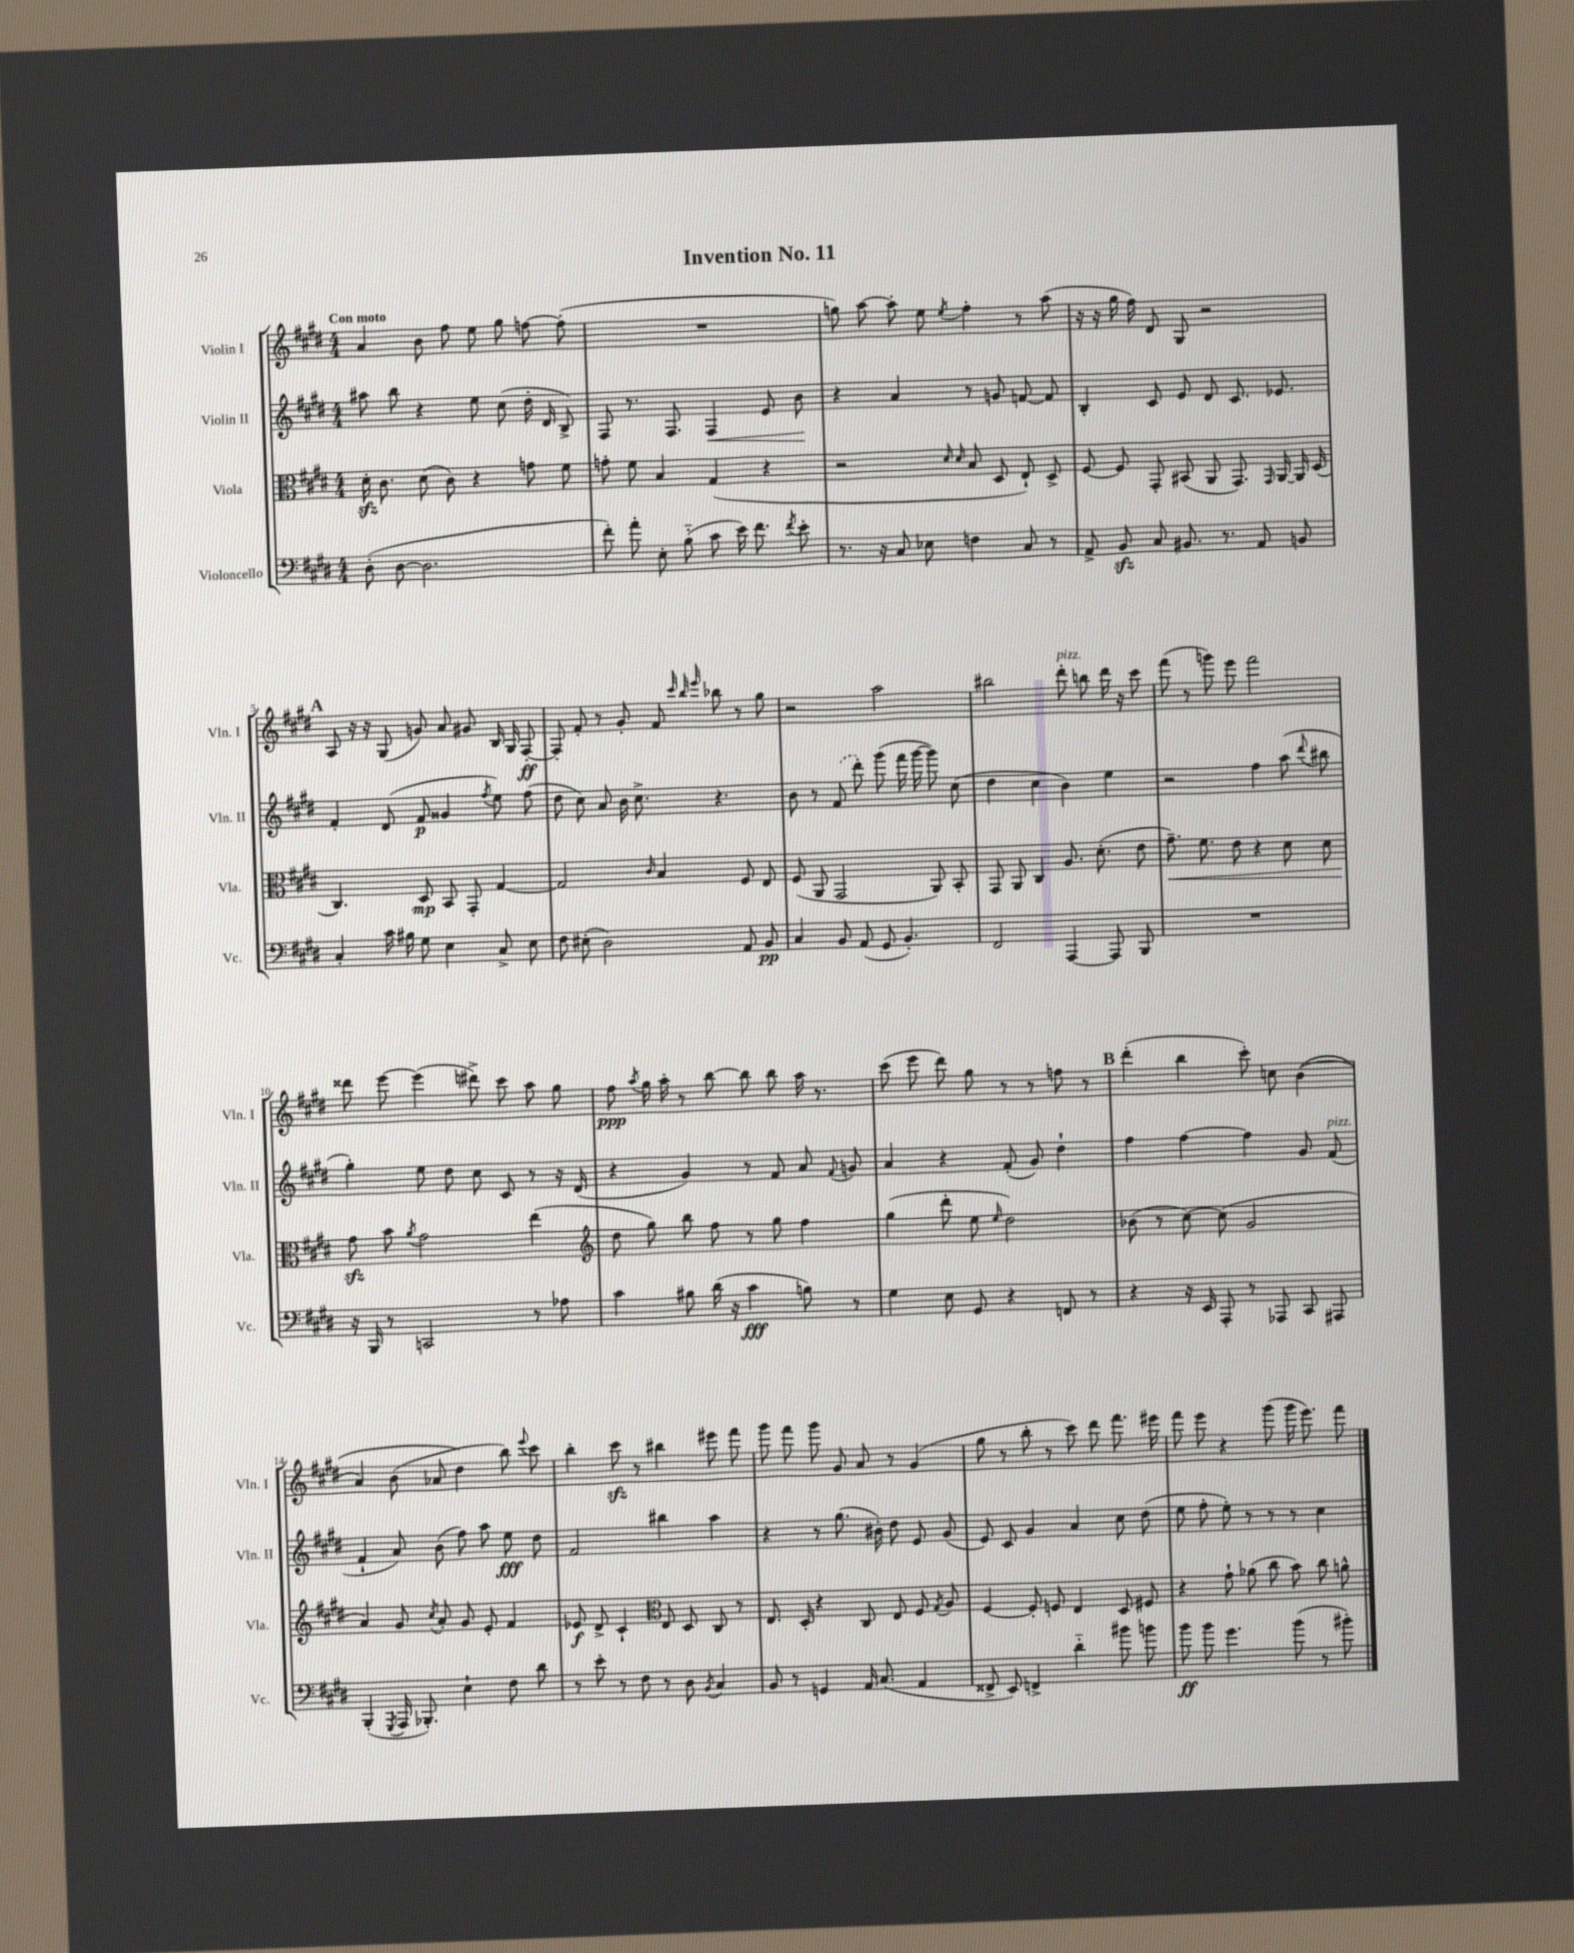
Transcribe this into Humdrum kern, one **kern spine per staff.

**kern	**kern	**kern	**kern
*staff4	*staff3	*staff2	*staff1
*clefF4	*clefC3	*clefG2	*clefG2
*k[f#c#g#d#]	*k[f#c#g#d#]	*k[f#c#g#d#]	*k[f#c#g#d#]
*M4/4	*M4/4	*M4/4	*M4/4
(8D#'	16d#'	8aa#	4a
.	8.c#	.	.
[8D#	.	8bb	.
2.D#]	(8d#	4r	8b
.	8c#)	.	8ff#
.	4r	8ee	8ee
.	.	(8cc#	8gg#
.	8g	16dd#'	[8ff
.	.	16d#	.
.	8f#	8B^)	(8ff']
=	=	=	=
8f#')	8g'	8F#	1r
8a'	8f#	8.r	.
8E'	4B	.	.
.	.	8.F#	.
(8B'~	.	.	.
8c#	(4G#	4F#	.
16e)	.	.	.
8.f#	.	.	.
.	4r	8e	.
8qf#	.	.	.
8e'	.	8b	.
=	=	=	=
8.r	2r	4r	8gg)
.	.	.	[8aa
16r	.	.	.
8C#	.	4a	8aa']
8E-	.	.	8ee
.	16qqd#	.	.
.	16qqd#	.	8qee
4F	8B	8r	4ff#'
.	8D#	8g	.
8C#	8E`)	[8f	8r
8r	8D#^	8f]	(8aa
=	=	=	=
8AA^	[8F#	4B'	16r
.	.	.	16r
8BB	8F#]	.	16gg#
.	.	.	16ff#)
8C#	8GG#'	8c#	8d#
8.BB#	(8BB#	8e	8G#
.	8AA	8d#	2r
8.r	.	.	.
.	8.GG#)	8.c#	.
8AA	.	.	.
.	16qqGG#	.	.
.	[16AA	8.e-	.
8BB	16AA]	.	.
.	(16D#	.	.
=	=	=	=
4C#'	4.C#)	4f#'	8A
.	.	.	16r
.	.	.	16r
16c#	.	(8d#	(8G#
16B#	.	.	.
8G#	8D#	8f#	8g)
4E	8BB	4g##	8a
.	8GG#'	.	8g#
.	.	8qff#	.
8C#^	[4G#	8ee)	16B
.	.	.	16G#
8E	.	(8ff#	[8F#'
=	=	=	=
8F#	2G#]	8dd#	8F#']
(8E#'	.	8cc#)	8f#'
2D#)	.	8a	8r
.	.	16b	8g#'
.	.	8.cc#^	.
.	16qqc#	.	.
.	4B	.	8f#
.	.	.	32qqccc#
.	.	.	32qqbb
.	.	.	32qqeee
.	.	4.r	8bb-
8AA	8F#	.	8r
8BB	8E	.	8gg#
=	=	=	=
4C#	(8F#	8b	2r
.	8AA	8r	.
8BB	2GG#	(8f#	.
(8AA	.	8ddd#')	.
8GG#	.	(8ggg#	2aa
4.BB')	.	16fff#	.
.	.	[16ggg#	.
.	8AA)	8ggg#])	.
.	8BB'	(8cc#	.
=	=	=	=
2FF#	8GG#	4dd#	2bb#
.	8AA	.	.
.	4C#	4cc#	.
[4AAA	8.A	4b)	8ddd#'
.	.	.	8bb
.	(8.d#'	.	.
8AAA]	.	4ee	16ddd#
.	.	.	16r
8BBB	8e	.	8ccc#
=	=	=	=
1r	8.g#~)	2r	(8fff#
.	.	.	8r
.	8.f#	.	.
.	.	.	8ggg)
.	8e	.	8eee
.	4r	4ff#	2fff#
.	8d#	(8aa	.
.	.	8qqddd#	.
.	8d#	8bb#	.
=	=	=	=
16r	8g#	4gg#')	8ddd##
16BBB	.	.	.
8r	8b	.	[8eee
.	8qa	.	.
2CC	2g#	8ee	(4eee]
.	.	8dd#	.
.	.	8cc#	8ddd#^)
.	.	8c#	8ccc#
8r	(4ee	8r	8aa
8A-	.	16r	8gg#
.	.	(16d#	.
=	=	=	=
*	*clefG2	*	*
4c#	8dd#	4r	8ff#
.	.	.	8qaa
.	8gg#)	.	16gg#
.	.	.	16aa'
8B#	8bb	4g#)	8r
(16d#	8ff#	.	[8bb
16r	.	.	.
4c#	8r	8r	8bb]
.	8gg#	8f#	8bb
8B)	4ff#	8a	16aa
.	.	.	8.r
.	.	8qqf#	.
8r	.	8g	.
=	=	=	=
4G#	(4gg#	4a	(8ccc#
.	.	.	8eee
8E	8ddd#'	4r	8ddd#)
8GG#	8ee	.	8gg#
.	16qqee	.	.
4r	2dd#)	(8f#'	8r
.	.	8g#)	8r
8FF	.	4dd#`	8ff
8r	.	.	8r
=	=	=	=
4r	(8b-	4ff#	(4ddd#'
.	8r	.	.
16r	[8cc#)	[4ff#	4bb
16EE	.	.	.
8AAA'	(8cc#]	.	.
8r	2g#	4ff#]	8ccc#')
8AAA-	.	.	8cc
8CC#	.	8g#	&((4b
8AAA#	.	(8f#	.
=	=	=	=
(4BBB'	4a)	4f#`	4a)
8qGGG#	.	.	.
16AAA	8g#	8a)	(8b
8.BBB-')	.	.	.
.	8qcc#	.	.
.	8a'	(8b	8a-
4E`	8g#	8ff#)	4dd#&)
.	8e'	8aa	.
8F#	4f#	8ee	8bb)
.	.	.	8qqeee
8d#	.	8dd#	8ccc#
=	=	=	=
8r	8e-	2f#	4bb'
8e'	8d#^	.	.
8r	4c#`	.	8ccc#
8F#	.	.	8r
*	*clefC3	*	*
8r	8E	4bb#	4bb#
8D#	8D#	.	.
8qBB	.	.	.
4C#	8C#	4aa	8eee#
.	8r	.	8fff#
=	=	=	=
8BB	8.E	4r	8ggg#
8r	.	.	8fff#
.	16D#'	.	.
4GG	4r	8r	8ggg#
.	.	(8.gg#	8g#
16AA	8C#	.	8a
(8.C#	.	16b#')	.
.	8E	8dd#	8r
4AA	8F#	8e	(4g#
.	8qG#	.	.
.	8A	(8g#	.
=	=	=	=
8FF##^	[4F#	8e)	8gg#
8EE)	.	8c#	8r
4FF^	8F#']	4g#	8bb'
.	8F	.	8r
4d#'~	4E	4a	8ccc#)
.	.	.	8ddd#
8b#	8D#	8cc#	8.fff#
8b	8F#	(8dd#	.
.	.	.	16eee#
=	=	=	=
8b	4r	8ee	8fff#
8b	.	8ff#'	8eee
4.g#	8g#`	8ee')	4r
.	(8a-	8r	.
.	8cc#	8r	(8ggg#
(8b	8b)	8r	16ggg#
.	.	.	8.eee)
8r	8cc#	4cc#	.
8b#')	8a^^	.	8fff#
==	==	==	==
*-	*-	*-	*-
